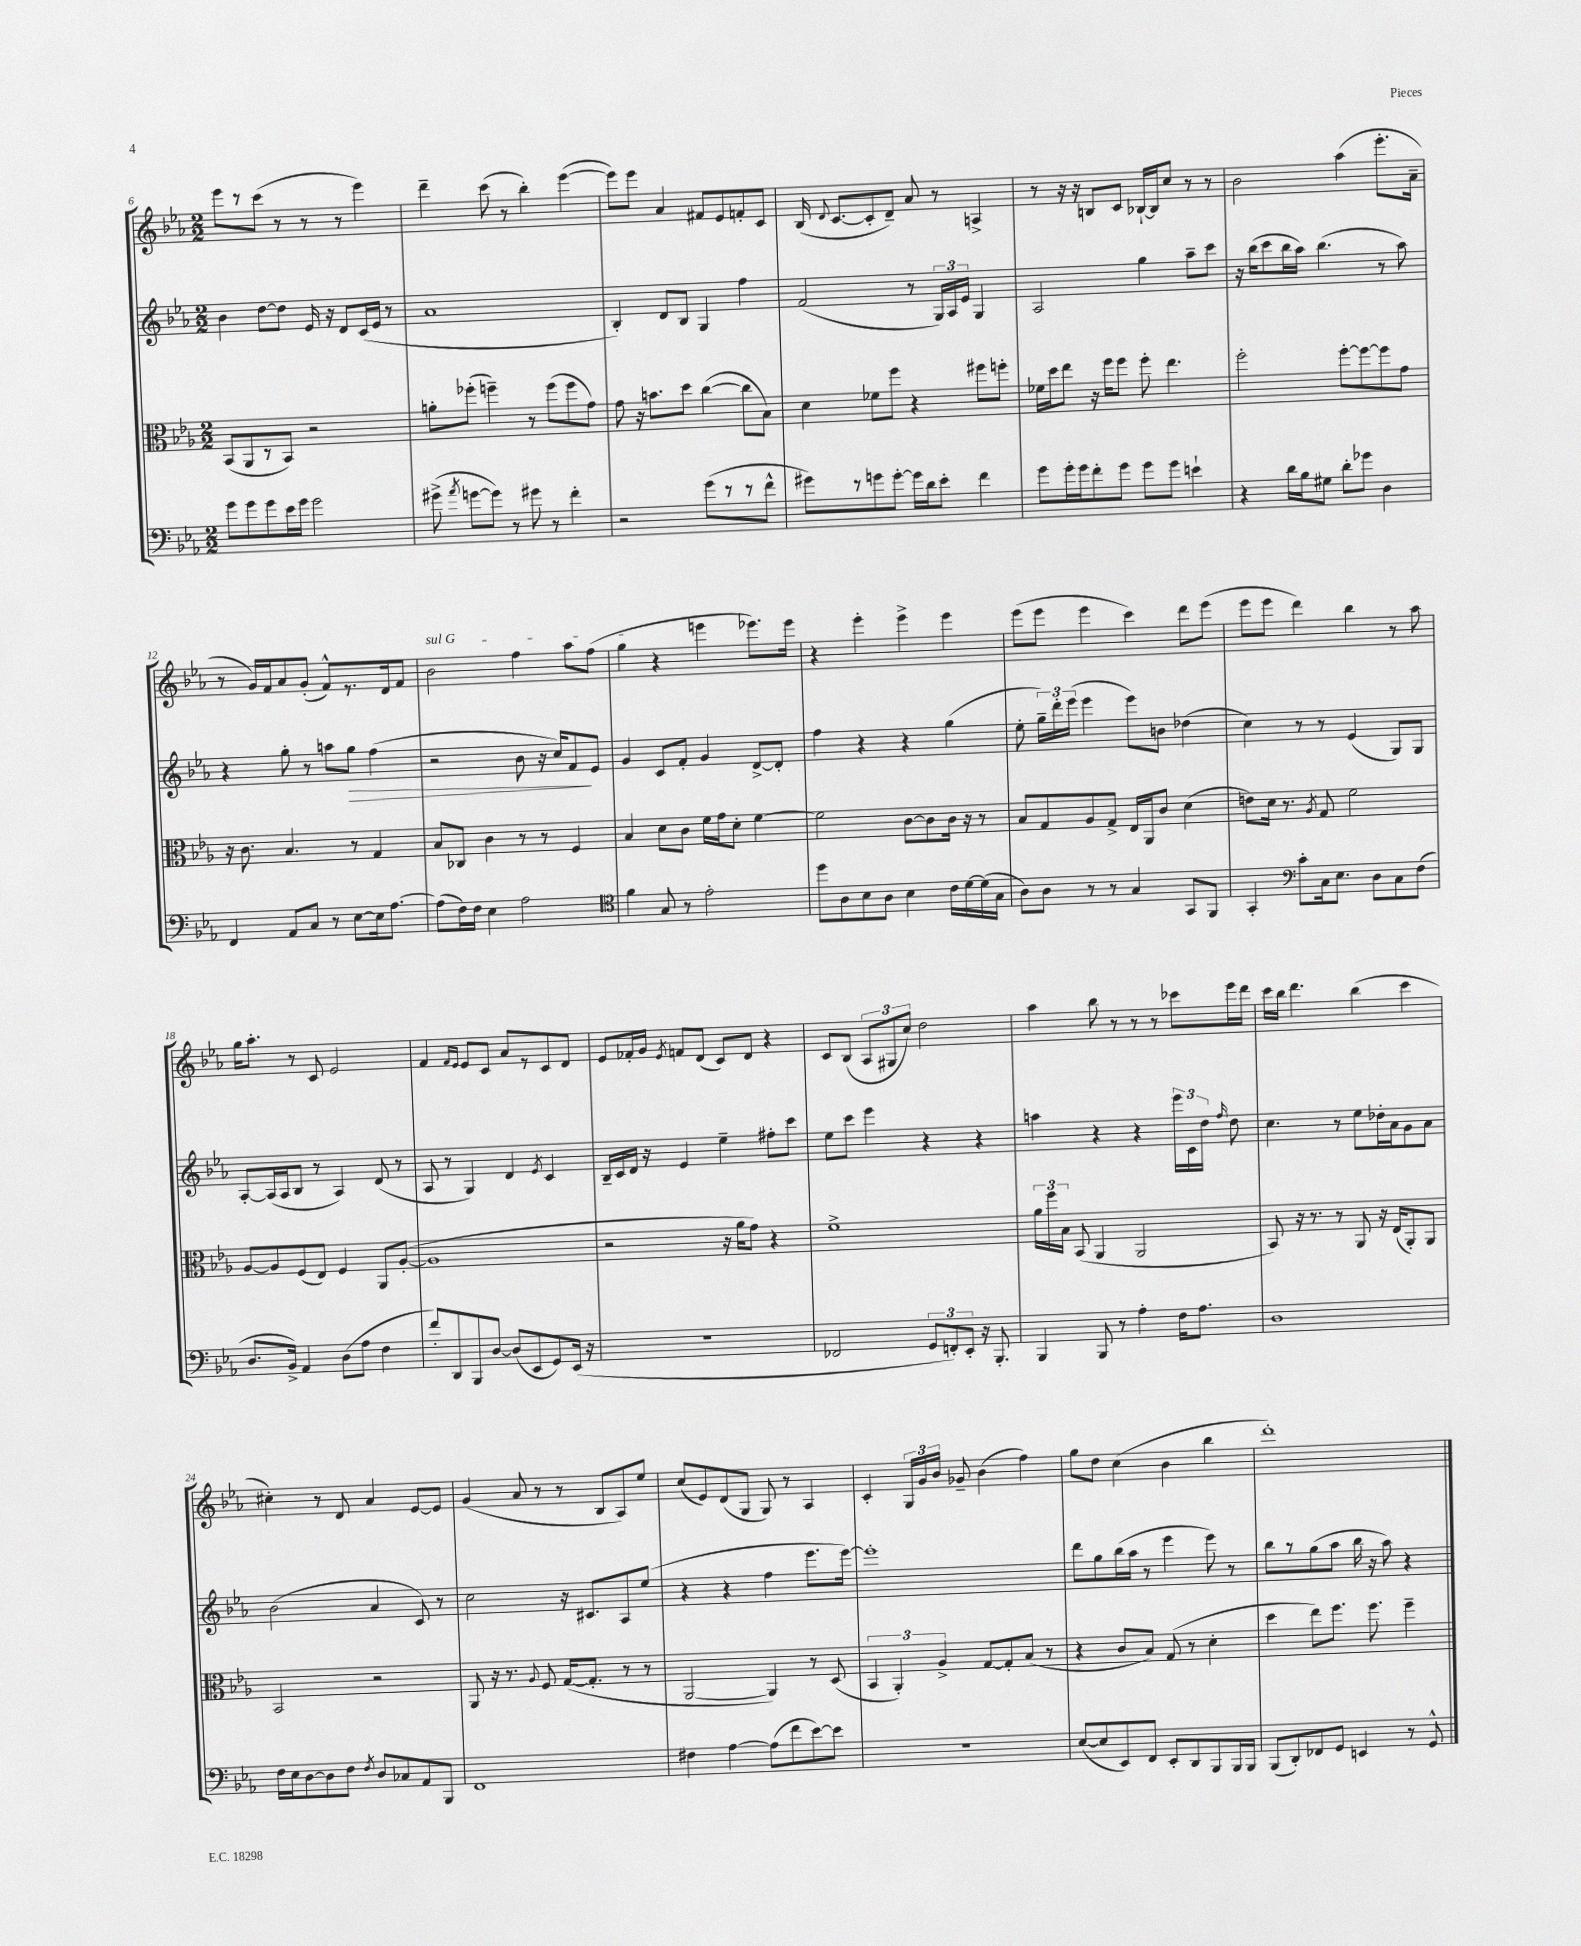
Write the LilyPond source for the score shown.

<<
\new StaffGroup <<
\new Staff = "s0" {
    \clef treble \key ees \major \numericTimeSignature \time 2/2
    \autoBeamOff ees'''8[ r8 c'''8]( r8 r8 r8 ees'''4) |
    d'''4-- c'''8( r8 bes''4-.) ees'''4~( |
    ees'''8[) ees'''8] aes'4 fis'8[ ees'8 f'8-. c'8] |
    bes16( \appoggiatura { d'8 } c'8.[~ c'8-. d'8]--) aes'8 r8 a4-> |
    r8 r16 r16 b8[ c'8] bes16[~-! bes16 c''8] r8 r8 |
    bes'2 aes''4( ees'''8.[-. aes'16]-- |
    r8 g'16[) f'16 aes'8 g'8]-.( f'8[-^) r8. d'16 f'8] |
    \once \override TextSpanner.bound-details.left.text = \markup { \italic "sul G" } bes'2\startTextSpan f''4 aes''8[ f''8]( |
    g''4\stopTextSpan r4 e'''4 ees'''8.[) ees'''16] |
    r4 ees'''4-. ees'''4-> ees'''4 |
    ees'''8[( ees'''8] ees'''4 c'''4) d'''8[ ees'''8]( |
    ees'''8[ ees'''8] d'''4) bes''4 r8 aes''8 |
    g''16[ aes''8.]-. r8 c'8 ees'2 |
    f'4 \grace { f'16[ ees'16] } ees'8[ c'8] aes'8[ r8 c'8 d'8] |
    ees'8[ fes'16-. g'16] \acciaccatura { ees'8 } f'8[ d'8]( c'8[) d'8] r4 |
    c'8[ bes8]( \tuplet 3/2 { aes8[ gis8 c''8]) } d''2 |
    aes''4 bes''8 r8 r8 r8 ces'''8[ ees'''16 d'''16] |
    c'''16[ bes''16] d'''4. bes''4( c'''4 |
    cis''4-.) r8 d'8 aes'4 ees'8[~ ees'8] |
    g'4( aes'8 r8 r8 bes8[ aes8) ees''8] |
    c''8[( ees'8) d'8( g8] g8) r8 aes4 |
    c'4-. \tuplet 3/2 { g16[ g'16 bes'16] } ges'8-- bes'4( f''4) |
    g''8[ d''8] c''4( bes'4 bes''4 |
    d'''1-.) \bar "|." |
}
\new Staff = "s1" {
    \clef treble \key ees \major \numericTimeSignature \time 2/2
    \autoBeamOff bes'4 d''8[~ d''8] ees'16 r16 d'8[ c'16( ees'16] r8 |
    aes'1 |
    bes4-.) d'8[ bes8] g4 f''4 |
    f'2( r8 \tuplet 3/2 { g16[) aes16 ees'16] } g4 |
    aes2 g''4 aes''8[-- c'''8] |
    r16 bes''16[( c'''8 bes''16 aes''16]) bes''4.( r8 aes''8) |
    r4 g''8-. r8 a''8[ g''8]\> f''4( |
    r2 bes'8 r16 c''16[) f'8\! ees'8] |
    g'4 c'8[ f'8]-. g'4 d'8[~-> d'8]-. |
    f''4 r4 r4 g''4( |
    ees''8-. \tuplet 3/2 { g''16[--) d'''16-. ees'''16]( } ees'''4 ees'''8[) b'8] des''4( |
    c''4) r8 r8 ees'4( g8[) g8] |
    aes8[~-. aes16( aes16 bes8] r8 aes4) d'8( r8 |
    aes8 r8 g4) d'4 \acciaccatura { ees'8 } c'4 |
    bes16[-- c'16 d'16] r16 ees'4 ees''4-- fis''8[-. c'''8] |
    ees''8[ c'''8] ees'''4 r4 r4 |
    a''4 r4 r4 \tuplet 3/2 { ees'''16[ c'16 d''16] } \grace { f''16 } d''8 |
    c''4. r8 ees''8[ des''16-. aes'16 g'8 aes'8] |
    bes'2( aes'4 c'8) r8 |
    c''2 r16 cis'8.[ aes8 ees''8]( |
    r4 r4 f''4 ees'''8.[ ees'''16]~) |
    ees'''1-. |
    d'''8[ g''8 bes''16( aes''16] r8 ees'''4 ees'''8) r8 |
    bes''8[ r8 g''8( aes''8] bes''16 r16 aes''8) r4 \bar "|." |
}
\new Staff = "s2" {
    \clef alto \key ees \major \numericTimeSignature \time 2/2
    \autoBeamOff bes,8[( aes,8 r8 bes,8]) r2 |
    a'8[-. fes''8]-.( f''4--) r8 f''8[( f''8 g'8]) |
    g'8 r16 b'8.[ d''8] c''4~( c''8[ bes8]) |
    d'4 fes'8[ f''8] r4 fis''8[ f''8]-. |
    fes'16[ d''16 ees''8] r16 f''16[ f''8] f''8-. ees''4. |
    f''2-. f''8[~-. f''8~ f''8 g'8] |
    r16 c'8. bes4. r8 g4 |
    bes8[ ces8] c'4 r8 r8 f4 |
    bes4 d'8[ c'8] f'16[ g'16 d'8]-. f'4~ |
    f'2 c'8[~ c'8 c'16] r16 r8 |
    bes8[ g8 aes8 g8]-> ees16[ aes,16 c'8] d'4( |
    e'8[) d'16] r8. \acciaccatura { aes8 } g8 f'2 |
    aes8[~ aes8 f8( ees8]) f4 aes,8[ aes8]~-.( |
    aes1 |
    r2 r16 aes'16[ g'8]) r4 |
    f'1-> |
    \tuplet 3/2 { aes'16[ f''16 bes16] } bes,8( aes,4 aes,2 |
    bes,8) r16 r8. r8 aes,8 r16 ees16[( aes,8-.) aes,8] |
    bes,2 r2 |
    aes,8 r16 r8. \appoggiatura { aes8 } f8 g16[~( g8.]-. r8 r8 |
    aes,2~ aes,4) r8 d8( |
    \tuplet 3/2 { bes,4 aes,4-.) aes4-> } g8[~ g8-. bes8]( r8 |
    r4 c'8[ bes8]) g8( r8 d'4-. |
    d''4 ees''8[) f''8.] f''8. f''4-- \bar "|." |
}
\new Staff = "s3" {
    \clef bass \key ees \major \numericTimeSignature \time 2/2
    \autoBeamOff g'8[ g'8 g'8 ees'16 g'16] g'2 |
    gis'8->( \acciaccatura { aes'8 } g'8[~ g'8]) r8 gis'8 r8 f'4-. |
    r2 g'8[( r8 r8 f'8]-^ |
    gis'8[) r8 g'8 g'8]~-. g'16[ d'16 ees'8]-. f'4 |
    g'8[ g'16-. g'16 f'8-. g'8] g'8[ g'8] e'4-! |
    r4 d'16[ bes16 gis8] d'8[-. ges'8] d4 |
    f,4 aes,8[ c8] r8 ees8[~ ees16 aes8.]~ |
    aes8[( f16) f16] ees4 aes2 |
    \clef tenor f'4 g8 r8 ees'2-. |
    d''8[ aes8 bes8 aes8] bes4 c'16[ d'16~ d'16( g16] |
    aes8[) aes8] r8 r8 g4 g,8[ f,8] |
    g,4-. \clef bass c'8[-. c16 ees8.] d8[ c8 f8]( |
    d8.[ bes,16]->) aes,4 d8[( aes8] f4 |
    f'8[-.) d,8 bes,,8 d8]~ d8[( ees,8 g,8) ees,16]( r16 |
    R1 |
    fes,2 \tuplet 3/2 { g,8[ f,8-.) ees,8]-. } r16 bes,,8.-. |
    bes,,4 bes,,8 r8 aes4-. f16[ aes8.] |
    d1 |
    f16[ ees16 d8~ d8 f8] \acciaccatura { f8 } d8[ ces8 aes,8 bes,,8] |
    f,1 |
    fis4 aes4~ aes8[( f'8 ees'8~) ees'8] |
    r1 |
    ees8[~( ees8 ees,8) f,8] ees,8[-. d,8 bes,,8 bes,,16 bes,,16] |
    bes,,8[( d,8-.) fes,8 g,8] e,4 r8 g,8-^ \bar "|." |
}
>>
>>
\layout { \context { \Score currentBarNumber = #6 } }
